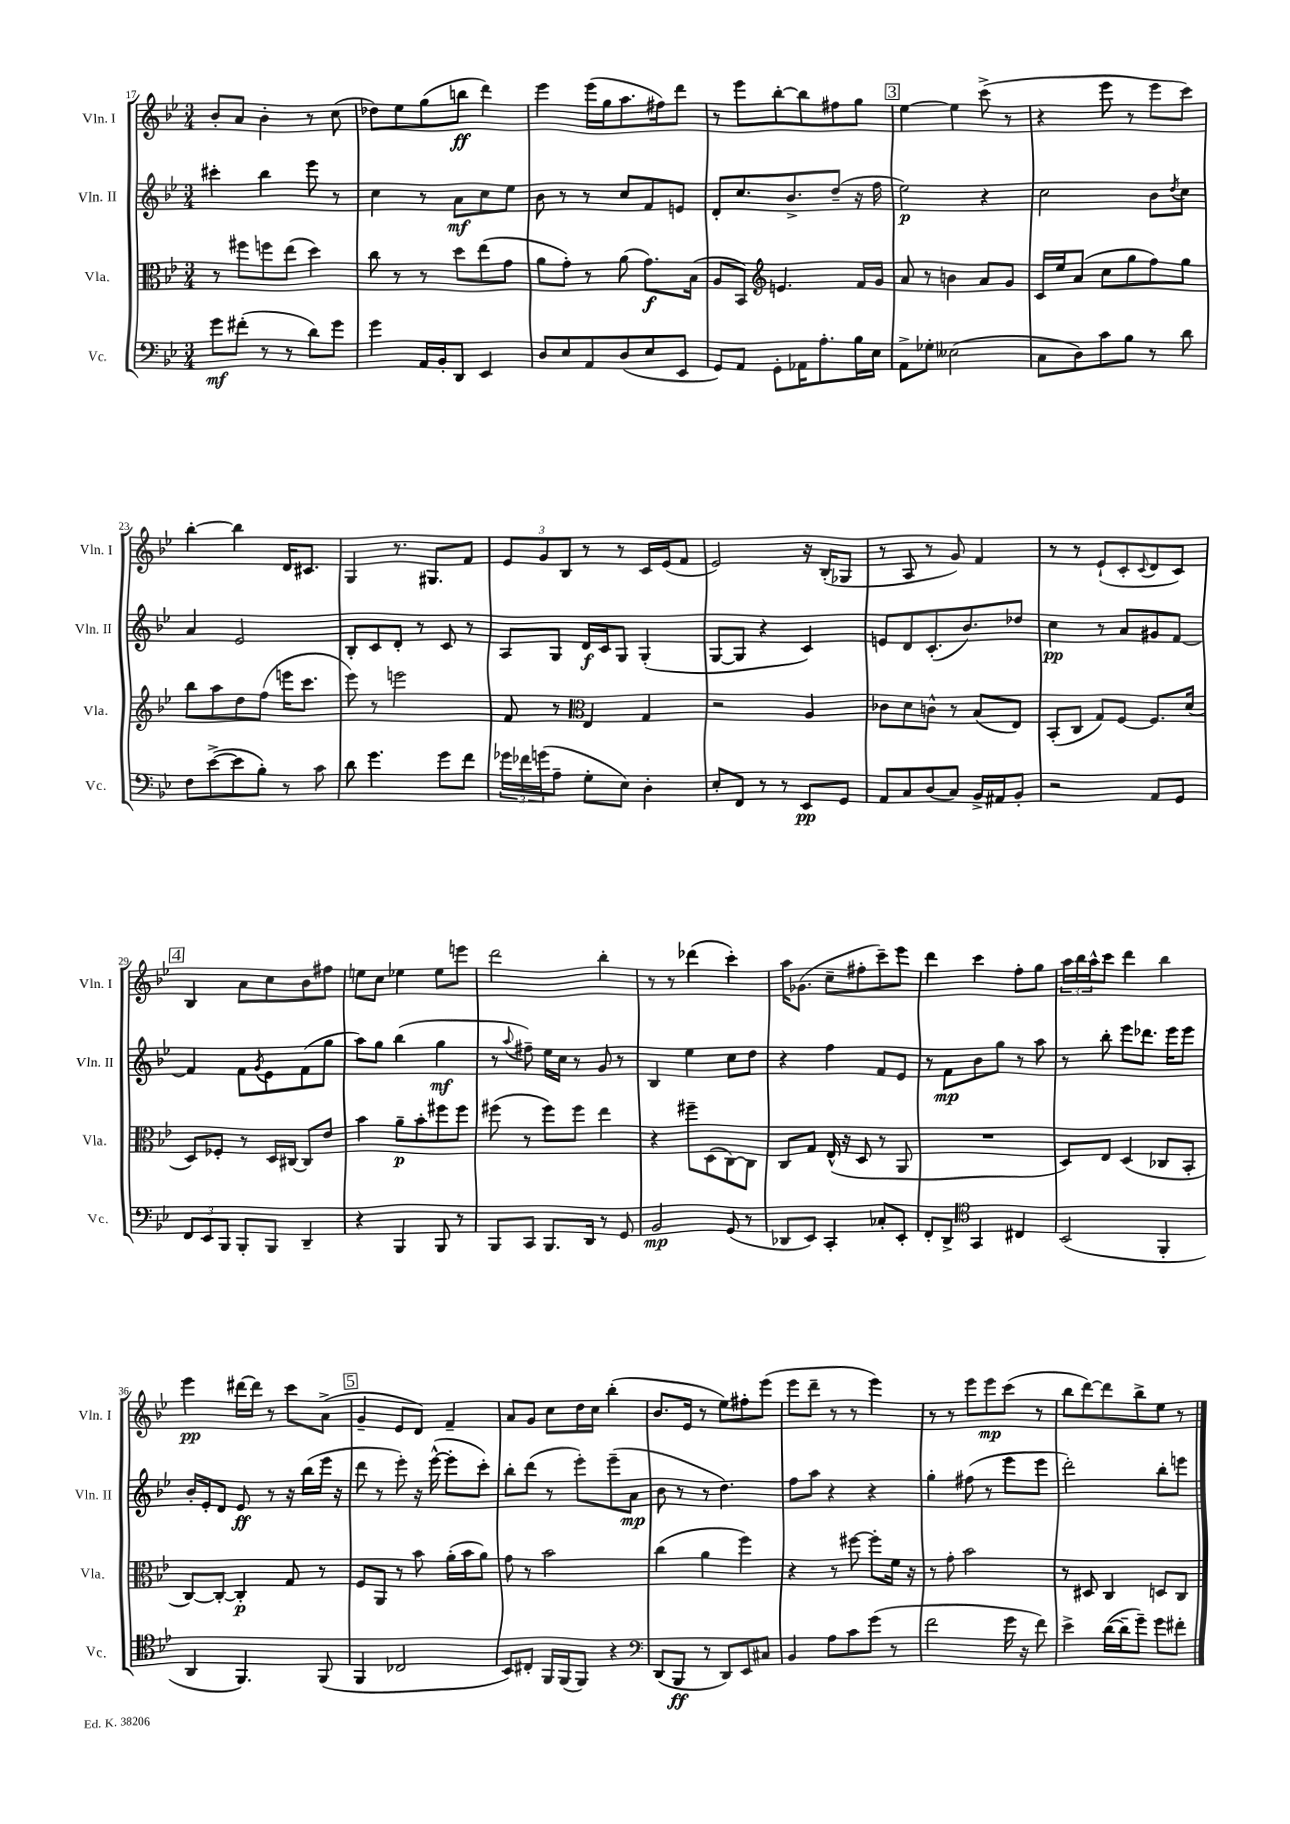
<<
\new StaffGroup <<
\new Staff = "s0" \with { instrumentName = "Vln. I" shortInstrumentName = "Vln. I" } {
    \clef treble \key bes \major \numericTimeSignature \time 3/4
    bes'8-. a'8 bes'4-. r8 c''8( |
    des''8) ees''8 g''8( b''8\ff d'''4) |
    ees'''4 ees'''16( g''16 a''8. fis''16) d'''8 |
    r8 ees'''8 bes''8~-. bes''8 fis''8 g''8 |
    \mark \markup { \box "3" } ees''4~ ees''4 c'''8->( r8 |
    r4 ees'''8 r8 ees'''8 c'''8) |
    bes''4~-. bes''4 d'16 cis'8. |
    g4 r8. gis8. f'8 |
    \tuplet 3/2 { ees'8 g'8 bes8 } r8 r8 c'16 ees'16( f'8 |
    ees'2) r16 bes16-.( ges8 |
    r8 a8 r8 g'8) f'4 |
    r8 r8 ees'8-!( c'8-. \appoggiatura { c'8 } d'8 c'8) |
    \mark \markup { \box "4" } bes4 a'8 c''8 bes'8 fis''8 |
    e''8 c''8 ees''4 ees''8 e'''8 |
    d'''2 bes''4-. |
    r8 r8 des'''4( c'''4-.) |
    a''16 ges'8.( c''8-- fis''8-. c'''8--) ees'''8 |
    d'''4 c'''4 f''8-. g''8 |
    \tuplet 3/2 { a''16 bes''16 a''16-^ } c'''8 d'''4 bes''4 |
    ees'''4\pp dis'''16~ dis'''16 r8 c'''8 a'8->( |
    \mark \markup { \box "5" } g'4-- ees'8 d'8) f'4-- |
    a'8 g'8 c''8 d''16 c''16 bes''4-.( |
    bes'8. ees'16 r8 ees''8) fis''8-. ees'''8( |
    ees'''8 d'''8-- r8 r8 ees'''4) |
    r8 r8 ees'''8 ees'''8\mp c'''8( r8 |
    bes''8 d'''8~) d'''8 bes''8-> ees''8 r8 \bar "|." |
}
\new Staff = "s1" \with { instrumentName = "Vln. II" shortInstrumentName = "Vln. II" } {
    \clef treble \key bes \major \numericTimeSignature \time 3/4
    cis'''4-. bes''4 ees'''8 r8 |
    c''4 r8 a'8\mf c''8 ees''8 |
    bes'8 r8 r8 c''8 f'8 e'8 |
    d'8-. c''8. bes'8.-> d''8--( r16 f''16 |
    \mark \markup { \box "3" } ees''2\p) r4 |
    c''2 bes'8 \acciaccatura { d''8 } c''8 |
    a'4 ees'2 |
    bes8-. c'8 d'8-. r8 c'8 r8 |
    a8 g8 d'16\f c'16 g8 g4-.( |
    g8~ g8 r4 c'4) |
    e'8 d'8 c'8.-.( bes'8.) des''8 |
    c''4\pp r8 a'8 gis'8 f'8~ |
    \mark \markup { \box "4" } f'4 f'8 \acciaccatura { g'8 } ees'8 f'8( g''8 |
    a''8) g''8 bes''4( g''4\mf |
    r8 \appoggiatura { a''8 } fis''8--) ees''16 c''16 r8 g'8 r8 |
    bes4 ees''4 c''8 d''8 |
    r4 f''4 f'8 ees'8 |
    r8 f'8\mp bes'8 g''8 r8 a''8 |
    r8 bes''8-. ees'''8 des'''8. ees'''16 ees'''8 |
    bes'16-. ees'16-. d'8 ees'8\ff r8 r16 bes''16( ees'''16 r16 |
    \mark \markup { \box "5" } d'''8 r8 ees'''8-.) r16 ees'''16~-^( ees'''8-. c'''8-.) |
    bes''8-. d'''8( r8 ees'''8-.) ees'''8--( a'8\mp |
    bes'8 r8 r8 d''4.) |
    f''8 a''8 r4 r4 |
    g''4-. fis''8( r8 ees'''8 ees'''8 |
    d'''2-.) bes''8-. e'''8 \bar "|." |
}
\new Staff = "s2" \with { instrumentName = "Vla." shortInstrumentName = "Vla." } {
    \clef alto \key bes \major \numericTimeSignature \time 3/4
    r8 fis''8 f''8 ees''8( d''4) |
    c''8 r8 r8 d''8 ees''8( g'8 |
    a'8 g'8-.) r8 a'8( g'8.\f) bes16( |
    a8 bes,8) \clef treble e'4. f'16 g'16 |
    \mark \markup { \box "3" } a'8 r8 b'4 a'8 g'8 |
    c'16 ees''16 a'8( c''8 g''8 f''8) g''8 |
    bes''8 a''8 d''8 f''8( e'''16 c'''8. |
    ees'''8) r8 e'''2 |
    f'8 r8 \clef alto ees4 g4 |
    r2 a4 |
    ces'8 d'8 c'8-^ r8 bes8( ees8) |
    bes,8-.( c8 g8) f8~ f8. d'16( |
    \mark \markup { \box "4" } d8) fes8-. r8 d16 cis16~ cis8 ees'8 |
    bes'4 a'8--\p bes'8-. fis''8 fis''8 |
    fis''8( r8 fis''8) fis''8 ees''4 |
    r4 fis''8-- d8( c8~) c8 |
    c8 g8 ees16-^( r16 d8 r8 a,8 |
    R2. |
    d8) ees8 d4( ces8 bes,8-. |
    c8~) c8~-. c4-.\p g8 r8 |
    \mark \markup { \box "5" } f8 a,8 r8 bes'8 a'16-.( bes'16 a'8) |
    g'8 r8 bes'2 |
    c''4( a'4 f''4) |
    r4 r8 fis''8~ fis''8-. f'16 r16 |
    r8 g'8-. bes'2 |
    r8 dis8 c4 d8 c8 \bar "|." |
}
\new Staff = "s3" \with { instrumentName = "Vc." shortInstrumentName = "Vc." } {
    \clef bass \key bes \major \numericTimeSignature \time 3/4
    g'8\mf fis'8-.( r8 r8 d'8) g'8 |
    g'4 a,16 bes,16-. d,8 ees,4 |
    d8 ees8 a,8 d8( ees8 ees,8 |
    g,8) a,8 g,8-. aes,16 a8.-. bes16 ees16 |
    \mark \markup { \box "3" } a,8-> ges8-. eeses2( |
    c8 d8) c'8 bes8 r8 d'8 |
    f8 ees'8~->( ees'8 bes8-.) r8 c'8 |
    d'8 g'4. g'8 f'8 |
    \tuplet 3/2 { ges'16 fes'16 g'16( } a8-- g8-. ees8) d4-. |
    ees8-. f,8 r8 r8 ees,8\pp g,8 |
    a,8 c8 d8( c8) bes,16-> ais,16 bes,8-. |
    r2 a,8 g,8 |
    \mark \markup { \box "4" } \tuplet 3/2 { f,8 ees,8 bes,,8 } bes,,8-. bes,,8 d,4-- |
    r4 bes,,4 bes,,8 r8 |
    bes,,8 c,8 bes,,8. d,16 r8 g,8 |
    bes,2\mp g,8( r8 |
    des,8 ees,8) c,4-. ces8-. ees,8-. |
    f,8-. d,8-> \clef tenor g,4 cis4 |
    bes,2( f,4-. |
    a,4 f,4.) f,8( |
    \mark \markup { \box "5" } f,4 ces2 |
    bes,8) cis8-. f,16 f,16( f,8) r4 |
    \clef bass d,8( bes,,8\ff r8 d,8) ees,8 cis8 |
    bes,4 a8 c'8 g'8( r8 |
    f'2 g'16 r16 f'8) |
    ees'4-> d'16~( d'16-- g'8--) g'8 fis'8-. \bar "|." |
}
>>
>>
\layout { \context { \Score currentBarNumber = #17 } }
